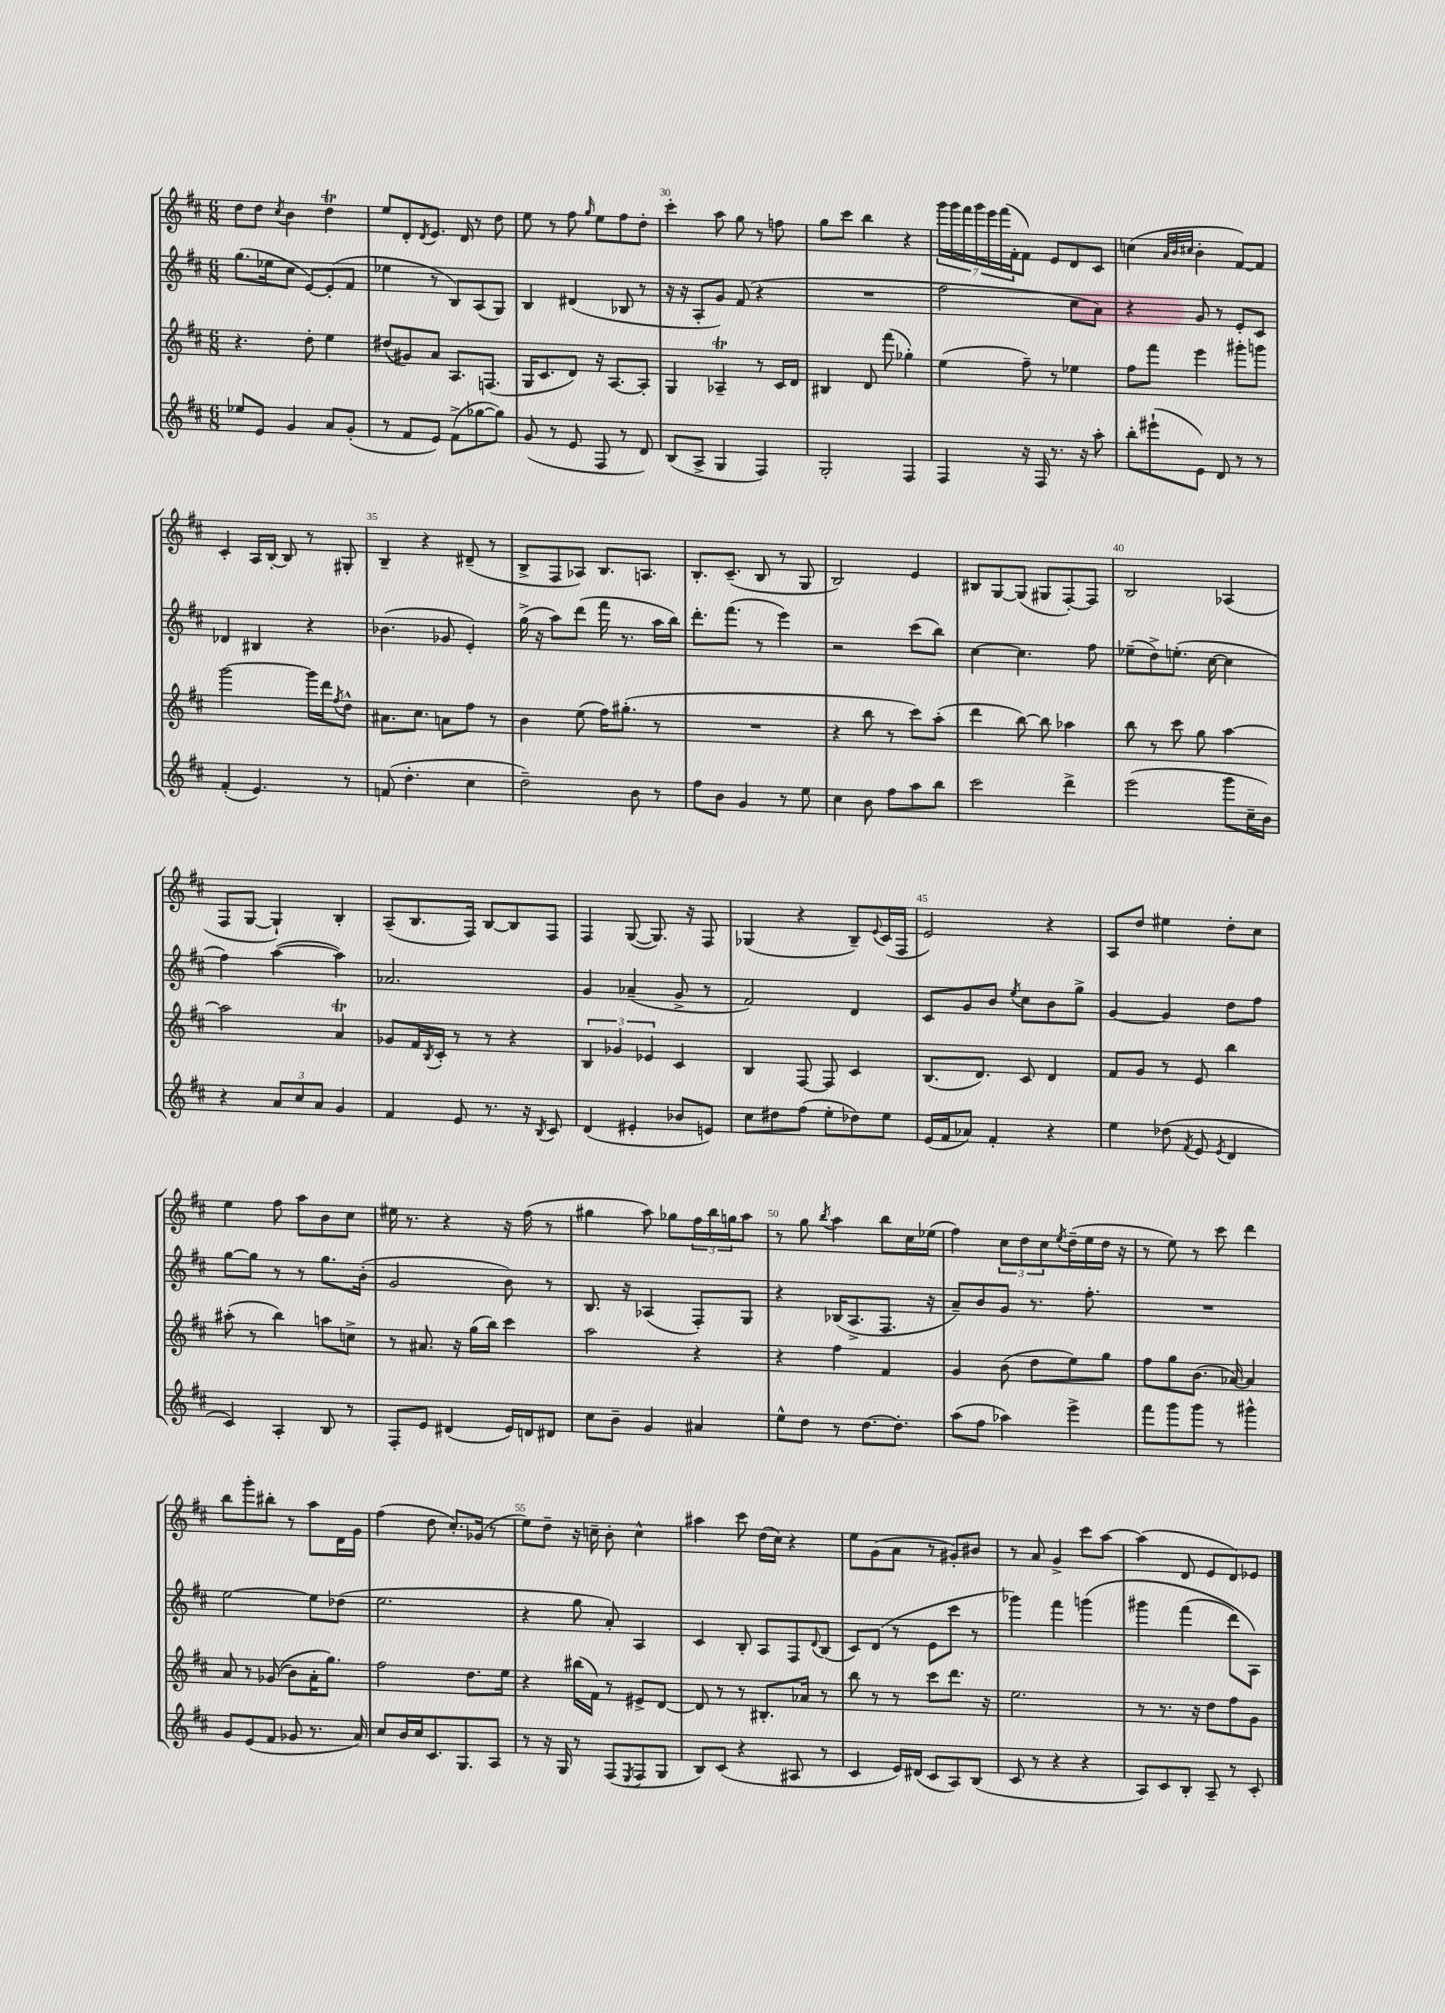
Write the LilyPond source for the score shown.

<<
\new StaffGroup <<
\new Staff = "s0" {
    \clef treble \key d \major \numericTimeSignature \time 6/8
    d''8 d''8 \acciaccatura { cis''8 } b'4 d''4\trill |
    e''8 d'8-. \acciaccatura { d'8 } e'8. d'16 r8 d''8 |
    e''8 r8 fis''8 \grace { g''16 } e''8 fis''8 d''8-. |
    cis'''4-. a''8 g''8 r8 f''8 |
    g''8 cis'''8 b''4 r4 |
    \tuplet 7/4 { g'''16 g'''16 fis'''16 g'''16 e'''16 fis'''16( fis'16-. } fis'8) e'8 d'8 cis'8 |
    c''4( \grace { a'32 b'32 cis''32 } b'4-. fis'8~) fis'8 |
    cis'4-. a16 b16~-. b8 r8 gis8-. |
    b4-- r4 dis'8--( r8 |
    b8-> fis8 aes8) b8. a8. |
    b8.-. cis'8.--( b8 r8 g8 |
    b2) e'4 |
    bis8 g8~ g8( gis8 fis8~-.) fis8 |
    b2 aes4( |
    fis8 g8~ g4-!) b4-. |
    a8--( b8. fis16) b8~ b8 fis8 |
    fis4 g8~( g8.) r16 fis8 |
    ges4( r4 b8--) \appoggiatura { e'8 } cis'16( fis16 |
    e'2) r4 |
    a8 d''8 eis''4 d''8-. cis''8 |
    e''4 fis''8 a''8 b'8 cis''8 |
    eis''16 r8. r4 r16 fis''16( r8 |
    gis''4 a''8) ges''8 \tuplet 3/2 { fis''16 b''16 g''16 } a''8 |
    r8 g''8 \acciaccatura { b''8 } a''4 b''8 cis''16 ees''16( |
    fis''4) \tuplet 3/2 { cis''8 d''8 cis''8 } \acciaccatura { e''8 } d''16--( e''16 d''16 r16 |
    r8 e''8) r8 cis'''8 d'''4 |
    b''8 g'''8-. bis''8-. r8 a''8 d'16 g'16 |
    fis''4( d''8 cis''8.-.) ges'16( r8 |
    e''8) d''8-- r16 c''16-- b'8-. c''4-^ |
    ais''4 cis'''8 d''16( cis''16) r4 |
    e''8 g'8( a'8 r8 gis'8-.) bis'8 |
    r8 a'8 g'4-> cis'''8 a''8~ |
    a''4( d'8 e'8 d'8) ees'8 \bar "|." |
}
\new Staff = "s1" {
    \clef treble \key d \major \numericTimeSignature \time 6/8
    g''8.( ees''16 cis''8 e'8~) e'8-.( fis'8 |
    ees''4 r8 b8) a8( g8) |
    b4 dis'4( bes8 r8 |
    r16 r16 a8-. g'8) fis'8( r4 |
    R2. |
    fis''2 cis''8 a'8) |
    r4 g'8 r8 e'8-. cis'8 |
    des'4 bis4 r4 |
    bes'4.( ges'8 e'4-.) |
    g''16->( r16 a''8) d'''8( fis'''16 r8. a''16 b''16) |
    d'''8.-. fis'''8.( r8 e'''4) |
    r2 cis'''8( b''8) |
    cis''4~ cis''4. fis''8 |
    ees''8--( d''8->) e''8.-.( cis''16~ cis''4 |
    fis''4) a''4~( a''4) |
    aes'2. |
    g'4 aes'4--( g'8-> r8 |
    fis'2) d'4 |
    cis'8 g'8 b'8 \acciaccatura { e''8 } cis''8 b'8 g''8-> |
    g'4~ g'4 d''8 fis''8 |
    g''8~ g''8 r8 r8 g''8. b'16-.( |
    g'2 b'8) r8 |
    b8. r16 aes4( fis8-.) g8 |
    r4 bes16( a8.-> fis8. r16 |
    a'8--) b'8 g'8 r8. fis''8.-. |
    R2. |
    e''2~ e''8 des''8( |
    e''2. |
    r4 g''8 a'8-.) a4 |
    cis'4 b8-. a8 fis8 \appoggiatura { d'8 } b8( |
    cis'8) d'8( r8 e'8 cis'''8 r8 |
    ges'''4) fis'''4 g'''4\( |
    gis'''4 fis'''4( d'''8) a8\) \bar "|." |
}
\new Staff = "s2" {
    \clef treble \key d \major \numericTimeSignature \time 6/8
    r4. d''8-. e''4 |
    dis''8( gis'8) a'8 a8. f8.( |
    g16 cis'8. d'8) r16 a8.~ a8-. |
    g4 aes4--\trill r8 cis'16 d'16 |
    bis4 d'8 fis'''8( ges''4-.) |
    e''4( fis''8--) r8 ees''4 |
    fis''8 fis'''8 e'''4 gis'''8-. g'''8 |
    g'''2~ g'''16 d'''16 \acciaccatura { fis''8 } d''8-^ |
    ais'8. cis''8. a'8 fis''8 r8 |
    b'4 e''8( fis''16) gis''8.-.( r8 |
    R2. |
    r4 b''8 r8 cis'''8) a''8-.( |
    d'''4 b''8~) b''8 aes''4 |
    b''8 r8 cis'''8 g''8 a''4~ |
    a''2 a'4\trill |
    ges'8 fis'16 \acciaccatura { b8 } cis'16-. r8 r8 r4 |
    \tuplet 3/2 { b4 ges'4 ees'4 } cis'4 |
    b4 fis8~ fis8 cis'4 |
    b8.( d'8.) cis'8 d'4 |
    fis'8 g'8 r8 e'8 b''4 |
    ais''8-.( r8 b''4) a''8 c''8-> |
    r8 ais'8. r16 g''16( b''16) cis'''4 |
    a''2 r4 |
    r4 fis''4 fis'4 |
    g'4 b'8( d''8 e''8) g''8 |
    fis''8 g''8 b'8.( aes'16~) aes'4 |
    a'8 r8 ges'8(\( b'8) a'16-. g''8.\) |
    fis''2 d''8. e''16 |
    r4 bis''16( fis'16) r8 eis'8-> d'8~ |
    d'8 r8 r8 bis8.-. aes'16 r8 |
    b''8 r8 r8 cis'''8 d'''8. r16 |
    e''2. |
    r8 r8. r16 d''8 fis''8 g'8 \bar "|." |
}
\new Staff = "s3" {
    \clef treble \key d \major \numericTimeSignature \time 6/8
    ees''8 e'8 g'4 a'8 g'8-.( |
    r8 fis'8 e'8) fis'8->( ges''8~ ges''8) |
    g'8( r8 e'8 fis8 r8 d'8) |
    b8( a8-> g4 fis4) |
    g2-. fis4 |
    fis4 r16 fis16 r8. r16 a''8-. |
    b''8-. eis'''8-!( e'8) d'8 r8 r8 |
    fis'4-.( e'4.) r8 |
    f'8( d''4.-. cis''4 |
    d''2--) b'8 r8 |
    fis''8 b'8 g'4 r8 e''8 |
    cis''4 b'8 fis''8 a''8 b''8 |
    cis'''2 d'''4-> |
    e'''2( g'''8 cis''16-- b'16) |
    r4 \tuplet 3/2 { a'8 cis''8 a'8 } g'4 |
    fis'4 e'8 r8. r16 \acciaccatura { b8 } cis'8 |
    d'4( eis'4-. bes'8 e'8) |
    cis''8 dis''8 fis''8( e''8-. des''8) e''8 |
    e'16( fis'16 aes'8) fis'4-. r4 |
    e''4 des''8( \acciaccatura { fis'8 } e'8 \acciaccatura { e'8 } d'4 |
    cis'4) a4-. b8 r8 |
    fis8-. e'8 dis'4( e'16) d'16 dis'8 |
    cis''8 b'8-- g'4 ais'4 |
    e''8-^ d''8 r8 d''8.~ d''8.-. |
    a''8( fis''8 aes''4) e'''4-> |
    fis'''8 g'''8 g'''8 r8 gis'''4-^ |
    g'8 e'8( fis'8 ges'8 r8. a'16) |
    cis''8 b'16 cis''16 cis'8. g8. a8 |
    r8 r16 g16 r8 fis8( \acciaccatura { e8 } fis8 g8 |
    b8) cis'8( r4 ais8 r8 |
    cis'4 e'16) dis'16( cis'8 a8) b8( |
    cis'8 r8 r4 r4 |
    a8) cis'8 b8-. a8-- r8 cis'8-. \bar "|." |
}
>>
>>
\layout { \context { \Score currentBarNumber = #27 \override BarNumber.break-visibility = ##(#f #t #t) barNumberVisibility = #(every-nth-bar-number-visible 5) } }
